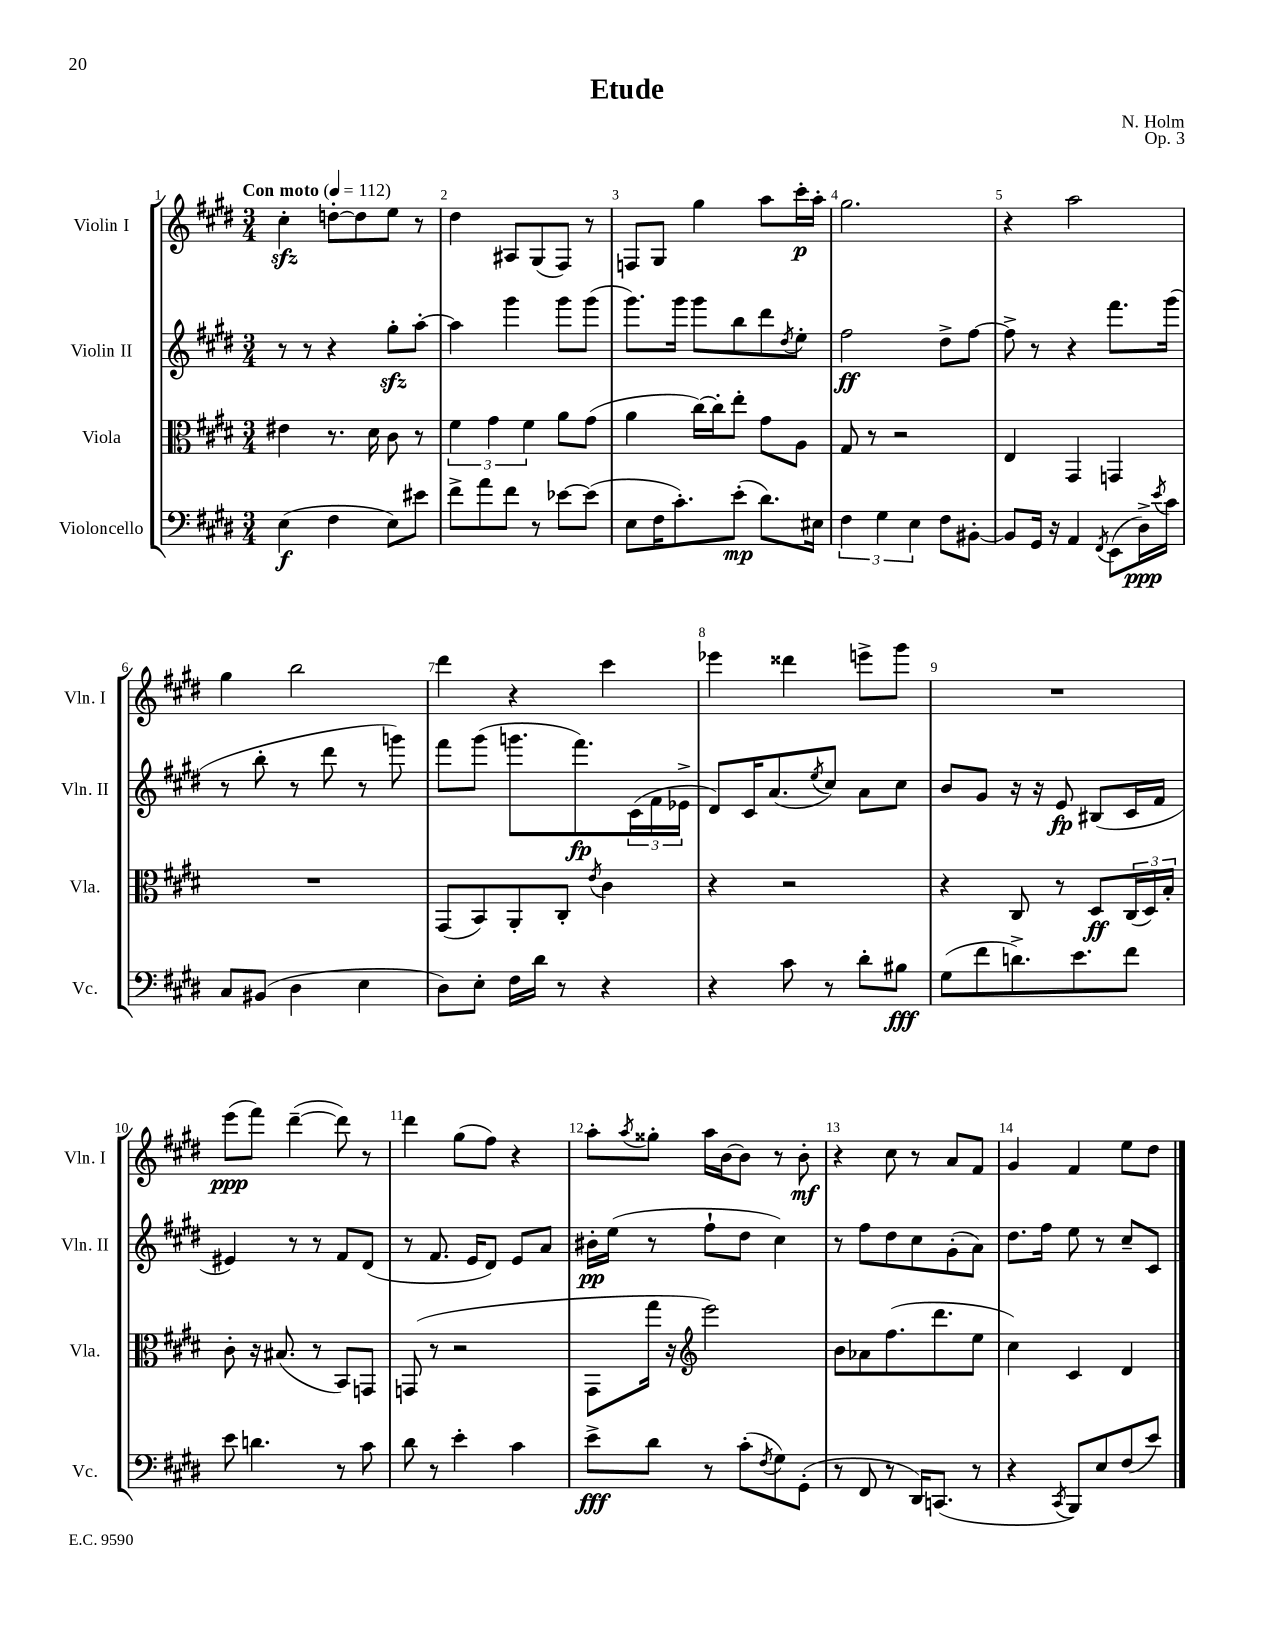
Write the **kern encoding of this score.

**kern	**dynam	**kern	**dynam	**kern	**dynam	**kern	**dynam
*part4	*part4	*part3	*part3	*part2	*part2	*part1	*part1
*staff4	*staff4	*staff3	*staff3	*staff2	*staff2	*staff1	*staff1
*I"Violoncello	*	*I"Viola	*	*I"Violin II	*	*I"Violin I	*
*I'Vc.	*	*I'Vla.	*	*I'Vln. II	*	*I'Vln. I	*
*clefF4	*	*clefC3	*	*clefG2	*	*clefG2	*
*k[f#c#g#d#]	*	*k[f#c#g#d#]	*	*k[f#c#g#d#]	*	*k[f#c#g#d#]	*
*M3/4	*	*M3/4	*	*M3/4	*	*M3/4	*
*MM112	*	*MM112	*	*MM112	*	*MM112	*
=1	=1	=1	=1	=1	=1	=1	=1
!	!	!	!	!	!	!LO:TX:a:B:t=Con moto	!
(4E\	f	4e#X\	.	8r	.	4cc#zz'\	.
.	.	.	.	8r	.	.	.
4F#\	.	8.r	.	4r	.	[8ddn'\L	.
.	.	.	.	.	.	8dd\]	.
.	.	16d#\	.	.	.	.	.
8E\L)	.	8c#\	.	8gg#zz'\L	.	8ee\J	.
8e#X\J	.	8r	.	[8aa'\J	.	8r	.
=2	=2	=2	=2	=2	=2	=2	=2
8f#^\L	.	6f#\	.	4aa\]	.	4dd#\	.
8a\	.	.	.	.	.	.	.
.	.	6g#\	.	.	.	.	.
8f#\J	.	.	.	4ggg#\	.	8A#X/L	.
.	.	6f#\	.	.	.	.	.
8r	.	.	.	.	.	(8G#/	.
[8e-X\L	.	8a\L	.	8ggg#\L	.	8F#/J)	.
(8e-\J]	.	(8g#\J	.	(8ggg#\J	.	8r	.
=3	=3	=3	=3	=3	=3	=3	=3
8E\L	.	4a\	.	8.ggg#\L)	.	8Fn/L	.
16F#\K	.	.	.	.	.	8G#/J	.
8.c#'\)	.	.	.	16ggg#\Jk	.	.	.
.	.	[16cc#\LL)	.	8ggg#\L	.	4gg#\	.
.	.	16cc#'\J]	.	.	.	.	.
(8e'\J	mp	8ee'\J	.	8bb\	.	.	.
8.d#\L)	.	8g#\L	.	8ddd#\	.	8aa\L	.
.	.	.	.	8qdd#/	.	.	.
.	.	8A\J	.	8ee'\J	.	16ccc#'\L	p
16E#X\Jk	.	.	.	.	.	16aa'\JJ	.
=4	=4	=4	=4	=4	=4	=4	=4
6F#\	.	8G#/	.	2ff#\	ff	2.gg#\	.
.	.	8r	.	.	.	.	.
6G#\	.	.	.	.	.	.	.
.	.	2r	.	.	.	.	.
6E\	.	.	.	.	.	.	.
8F#\L	.	.	.	8dd#^\L	.	.	.
[8BB#X'\J	.	.	.	[8ff#\J	.	.	.
=5	=5	=5	=5	=5	=5	=5	=5
8BB#/L]	.	4E/	.	8ff#^\]	.	4r	.
16GG#/Jk	.	.	.	8r	.	.	.
16r	.	.	.	.	.	.	.
4AA/	.	4GG#/	.	4r	.	2aa\	.
8qFF#/	.	.	.	.	.	.	.
(8EE\L	.	4GGn/	.	8.fff#\L	.	.	.
16D#^\L)	ppp	.	.	.	.	.	.
8qe/	.	.	.	.	.	.	.
16c#\JJ	.	.	.	(16ggg#\Jk	.	.	.
!!LO:LB:g=z
=6	=6	=6	=6	=6	=6	=6	=6
8C#/L	.	2.r	.	8r	.	4gg#\	.
(8BB#X/J	.	.	.	8bb'\	.	.	.
4D#\	.	.	.	8r	.	2bb\	.
.	.	.	.	8ddd#\	.	.	.
4E\	.	.	.	8r	.	.	.
.	.	.	.	8gggn\)	.	.	.
=7	=7	=7	=7	=7	=7	=7	=7
8D#\L)	.	(8GG#/L	.	8fff#\L	.	4ddd#\	.
8E'\J	.	8BB/)	.	(8ggg#\J	.	.	.
16F#\LL	.	8AA'/	.	8.gggn\L	.	4r	.
16d#\JJ	.	.	.	.	.	.	.
8r	.	8C#'/J	.	.	.	.	.
.	.	.	.	8.fff#\)	fp	.	.
.	.	8qe/	.	.	.	.	.
4r	.	4c#\	.	.	.	4ccc#\	.
.	.	.	.	(24c#\L	.	.	.
.	.	.	.	24f#\	.	.	.
.	.	.	.	24e-X^\JJ	.	.	.
=8	=8	=8	=8	=8	=8	=8	=8
4r	.	4r	.	8d#/L)	.	4eee-X\	.
.	.	.	.	16c#/K	.	.	.
.	.	.	.	(8.a/	.	.	.
8c#\	.	2r	.	.	.	4ddd##X\	.
.	.	.	.	8qee/	.	.	.
8r	.	.	.	8cc#/J)	.	.	.
8d#'\L	.	.	.	8a\L	.	8eeen^\L	.
8B#X\J	fff	.	.	8cc#\J	.	8ggg#\J	.
=9	=9	=9	=9	=9	=9	=9	=9
(8G#\L	.	4r	.	8b/L	.	2.r	.
8f#\	.	.	.	8g#/J	.	.	.
8.dn^\)	.	8C#/	.	16r	.	.	.
.	.	.	.	16r	.	.	.
.	.	8r	.	8e/	fp	.	.
8.e\	.	.	.	.	.	.	.
.	.	8D#/L	ff	(8B#X/L	.	.	.
8f#\J	.	(24C#/L	.	16c#/L	.	.	.
.	.	24D#/)	.	.	.	.	.
.	.	.	.	16f#/JJ	.	.	.
.	.	24B'/JJ	.	.	.	.	.
!!LO:LB:g=z
=10	=10	=10	=10	=10	=10	=10	=10
8e\	.	8c#'\	.	4e#X/)	.	(8eee\L	ppp
4.dn\	.	16r	.	.	.	8fff#\J)	.
.	.	(8.B#X/	.	.	.	.	.
.	.	.	.	8r	.	([4ddd#~\	.
.	.	8r	.	8r	.	.	.
8r	.	8BB/L)	.	8f#/L	.	8ddd#\])	.
8c#\	.	8GGn/J	.	(8d#/J	.	8r	.
=11	=11	=11	=11	=11	=11	=11	=11
8d#\	.	(8GGn/	.	8r	.	4ddd#\	.
8r	.	8r	.	8.f#/	.	.	.
4e'\	.	2r	.	.	.	(8gg#\L	.
.	.	.	.	16e/KL	.	.	.
.	.	.	.	8d#/J)	.	8ff#\J)	.
4c#\	.	.	.	8e/L	.	4r	.
.	.	.	.	8a/J	.	.	.
=12	=12	=12	=12	=12	=12	=12	=12
8e^\L	fff	8GG#\L	.	16b#X'\LL	pp	8aa'\L	.
.	.	.	.	(16ee\JJ	.	.	.
.	.	.	.	.	.	8qaa/	.
8d#\J	.	16gg#\Jk	.	8r	.	8gg##X'\J	.
.	.	16r	.	.	.	.	.
*	*	*clefG2	*	*	*	*	*
8r	.	2eee\)	.	8ff#`\L	.	16aa\LL	.
.	.	.	.	.	.	[16b\J	.
(8c#'\L	.	.	.	8dd#\J	.	8b\J]	.
8qF#/	.	.	.	.	.	.	.
8G#\)	.	.	.	4cc#\)	.	8r	.
(8GG#'\J	.	.	.	.	.	8b'\	mf
=13	=13	=13	=13	=13	=13	=13	=13
8r	.	8b\L	.	8r	.	4r	.
8FF#/	.	8a-X\	.	8ff#\L	.	.	.
8r	.	(8.ff#\	.	8dd#\	.	8cc#\	.
16DD#/KL)	.	.	.	8cc#\	.	8r	.
(8.CCn/J	.	8.ddd#\	.	.	.	.	.
.	.	.	.	(8g#'\	.	8a/L	.
8r	.	8ee\J	.	8a\J)	.	8f#/J	.
=14	=14	=14	=14	=14	=14	=14	=14
4r	.	4cc#\)	.	8.dd#\L	.	4g#/	.
.	.	.	.	16ff#\Jk	.	.	.
8qCC#/	.	.	.	.	.	.	.
8BBB/L)	.	4c#/	.	8ee\	.	4f#/	.
8E/	.	.	.	8r	.	.	.
(8F#/	.	4d#/	.	8cc#~/L	.	8ee\L	.
8e/J)	.	.	.	8c#/J	.	8dd#\J	.
==	==	==	==	==	==	==	==
*-	*-	*-	*-	*-	*-	*-	*-
